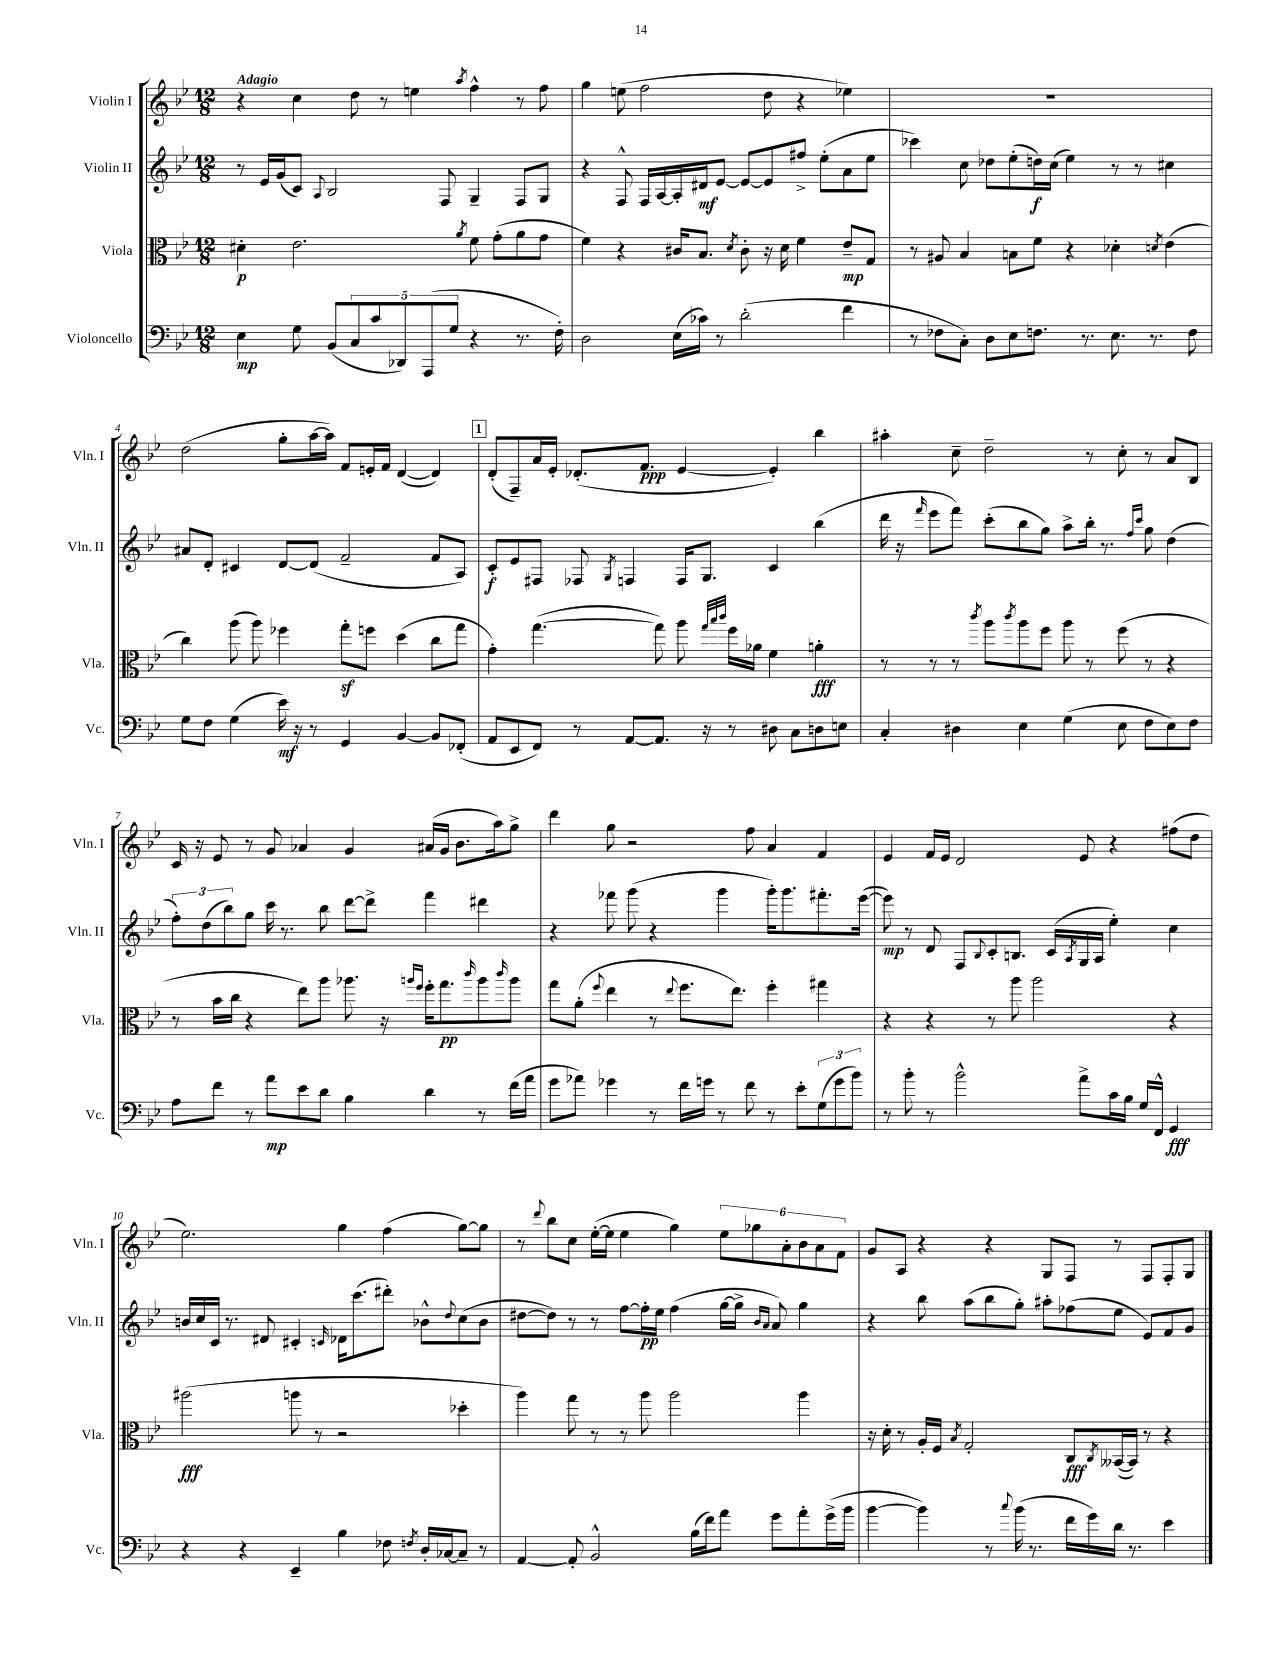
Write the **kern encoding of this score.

**kern	**kern	**kern	**kern
*staff4	*staff3	*staff2	*staff1
*clefF4	*clefC3	*clefG2	*clefG2
*k[b-e-]	*k[b-e-]	*k[b-e-]	*k[b-e-]
*M12/8	*M12/8	*M12/8	*M12/8
4E-	4d#'	8r	4r
.	.	16e-	.
.	.	(16g	.
8G	2.e-	8c)	4cc
.	.	8qqA	.
(8BB-	.	2B-	.
10C	.	.	8dd
10c	.	.	.
.	.	.	8r
10DD-)	.	.	.
.	.	.	4ee
(10AAA	.	.	.
.	.	8F	.
10G	.	.	.
.	8qa	.	8qaa
4r	8f	4G~	4ff^^
.	(8g'	.	.
8.r	8a	8F	8r
.	8g	8G	8ff
16F')	.	.	.
=	=	=	=
2D	4f)	4r	4gg
.	4r	8F^^	(8ee
.	.	16F	2ff
.	.	[16A	.
(16E-	16c#	16A']	.
16c-)	8.B-	16d#	.
8r	.	[8e-	.
.	8qd	.	.
(2d'	8c#'	8e-_	.
.	16r	8e-]	8dd
.	16d	.	.
.	4f	8ff#^	4r
.	.	(8ee-'	.
4f	8e-~	8a	4ee-)
.	8G	8ee-	.
=	=	=	=
8r	8r	4ccc-)	1.r
8F-	8A#	.	.
8C')	4B-	8cc	.
8D	.	8dd-	.
8E-	8B	(8ee-'	.
8.F	8f	16dd)	.
.	.	(16cc	.
.	4r	4ee-)	.
8.r	.	.	.
8.E-	4d-'	8r	.
.	.	8r	.
8.r	.	.	.
.	8qd	.	.
.	(4e-	4cc#	.
8F	.	.	.
=	=	=	=
8G	4cc)	8a#	(2dd
8F	.	8d'	.
(4G	(8aa	4c#	.
.	8aa)	.	.
16e-)	4ff-	[8d	8gg'
16r	.	.	.
8r	.	(8d]	[16aa
.	.	.	16aa])
4GG	8gg'	2f~	8f
.	8ff	.	16e'
.	.	.	16f
[4BB-	(4dd	.	([4d
8BB-]	8cc	8f	4d])
(8FF-'	8gg	8A)	.
=	=	=	=
8AA	4g')	8c'	(8d'
8EE-	.	8e-	8F~)
8FF)	([4.gg	8F#	16a
.	.	.	16e-'
8r	.	8F-	(8.d-'
.	.	8qG	.
[8AA	.	4F	.
.	.	.	8.f
8.AA]	8gg])	.	.
.	8aa	16F	[4e-
16r	.	8.G	.
.	32qqgg	.	.
.	32qqbb-	.	.
.	32qqccc	.	.
8r	16ff	.	.
.	16a-	.	.
8D#	4f	4c	4e-'])
8C	.	.	.
8D	4a'	(4bb-	4bb-
8E	.	.	.
=	=	=	=
4C'	8r	16ddd	4aa#'
.	.	16r	.
.	.	16qqfff	.
.	8r	8eee-	.
4D#	8r	8fff)	8cc~
.	8qccc	.	.
.	8aa	(8ccc'	2dd~
.	8qccc	.	.
4E-	8aa	8bb-	.
.	8ff	8gg)	.
(4G	8aa	8aa^	.
.	8r	16bb-'	8r
.	.	8.r	.
8E-	(8ff	.	8cc'
.	.	16qqff	.
.	.	16qqccc	.
8F	8r	8gg	8r
8E-)	4r	(4dd	8a
8F	.	.	8B-
=	=	=	=
8A	8r	12ff')	16c
.	.	.	16r
.	.	(12dd	.
8f	16b-	.	8e-
.	.	12bb-)	.
.	16cc	.	.
8r	4r	8gg	8r
8a	.	16ccc	8g
.	.	8.r	.
8e-	8ee-)	.	4a-
8d	8aa	8bb-	.
4B-	8.aa-	[8ddd	4g
.	.	8ddd^]	.
.	16r	.	.
.	16qqaa	.	.
.	16qqff	.	.
4d	16ff'	4fff	(16a#
.	8.gg	.	16g
.	.	.	8.b-
.	16qqccc	.	.
8r	8aa	4ddd#	.
.	.	.	16aa)
.	16qqccc	.	.
(16f	8aa	.	8gg^
16a	.	.	.
=	=	=	=
8g	8gg	4r	4ddd
8a-)	(8a'	.	.
.	8qqff	.	.
4g-	4ee-	8fff-	8gg
.	.	(8ggg	2r
8r	8r	4r	.
.	8qqee-	.	.
16f	8.ff	.	.
16g	.	.	.
8r	.	4ggg	.
.	8.ee-)	.	.
8f	.	.	8ff
8r	4ff'	16ggg')	4a
.	.	8.ggg	.
8e-'	.	.	.
(12G	4gg#	8.fff#'	4f
12g	.	.	.
12b-)	.	.	.
.	.	([16eee-	.
=	=	=	=
8r	4r	8eee-])	4e-
8b-'	.	8r	.
8r	4r	8d	16f
.	.	.	16e-
2b-^^	.	8F	2d
.	.	8qqB-	.
.	8r	8c'	.
.	8aa	8.B	.
.	2aa	.	.
.	.	(16c	.
.	.	8qA	.
8a^	.	16G	8e-
.	.	16A	.
16c	.	4ee-')	4r
16B-	.	.	.
16G	.	.	.
16FF^^	.	.	.
4GG	4r	4cc	(8ff#
.	.	.	8dd
=	=	=	=
4r	(2aa#	16b	2.ee-)
.	.	16cc	.
.	.	16c	.
.	.	8.r	.
4r	.	.	.
.	.	8d#	.
4EE-~	8aa	4c#'	.
.	8r	.	.
.	.	16qqc	.
4B-	2r	16d-	4gg
.	.	(8.ccc	.
8F-	.	8ddd#')	(4ff
8qF	.	.	.
16D'	.	8b-^^	.
[16C-	.	.	.
.	.	8qqdd	.
8C-~]	4dd-'	(8cc	[8gg)
8r	.	8b-	8gg]
=	=	=	=
[4AA	4aa)	[8dd#	8r
.	.	.	8qqddd
.	.	8dd#])	8bb-
8AA']	8gg	8r	8cc
2BB-^^	8r	8r	([16ee-'
.	.	.	16ee-]
.	8r	[8ff	4ee-
.	8aa	16ff']	.
.	.	16ee-	.
.	2aa	(4ff	4gg)
(16B-	.	.	.
16f)	.	.	.
8a	.	[16gg	12ee-
.	.	16gg^]	.
.	.	.	12gg-
.	.	16qqb-	.
.	.	16qqa	.
8g	.	8a)	.
.	.	.	12a'
8a'	4aa	4gg	12b-
.	.	.	12a
(16g^	.	.	.
.	.	.	12f
16b-	.	.	.
=	=	=	=
[4b-	16r	4r	8g
.	16d'	.	.
.	8r	.	8A
4b-])	16A'	8bb-	4r
.	16F	.	.
.	8qB-	.	.
.	2G'	(8aa	.
8r	.	8bb-	4r
8qqcc	.	.	.
(16b-	.	8gg')	.
8.r	.	.	.
.	.	8aa#'	8G
16f	8C	(8ff-	8F
16g)	.	.	.
.	8qC	.	.
16d	([16BB--	8ee-	8r
8.r	16BB--])	.	.
.	8r	8e-)	8F
4e-	4r	8f	8F'
.	.	8g	8G
==	==	==	==
*-	*-	*-	*-
